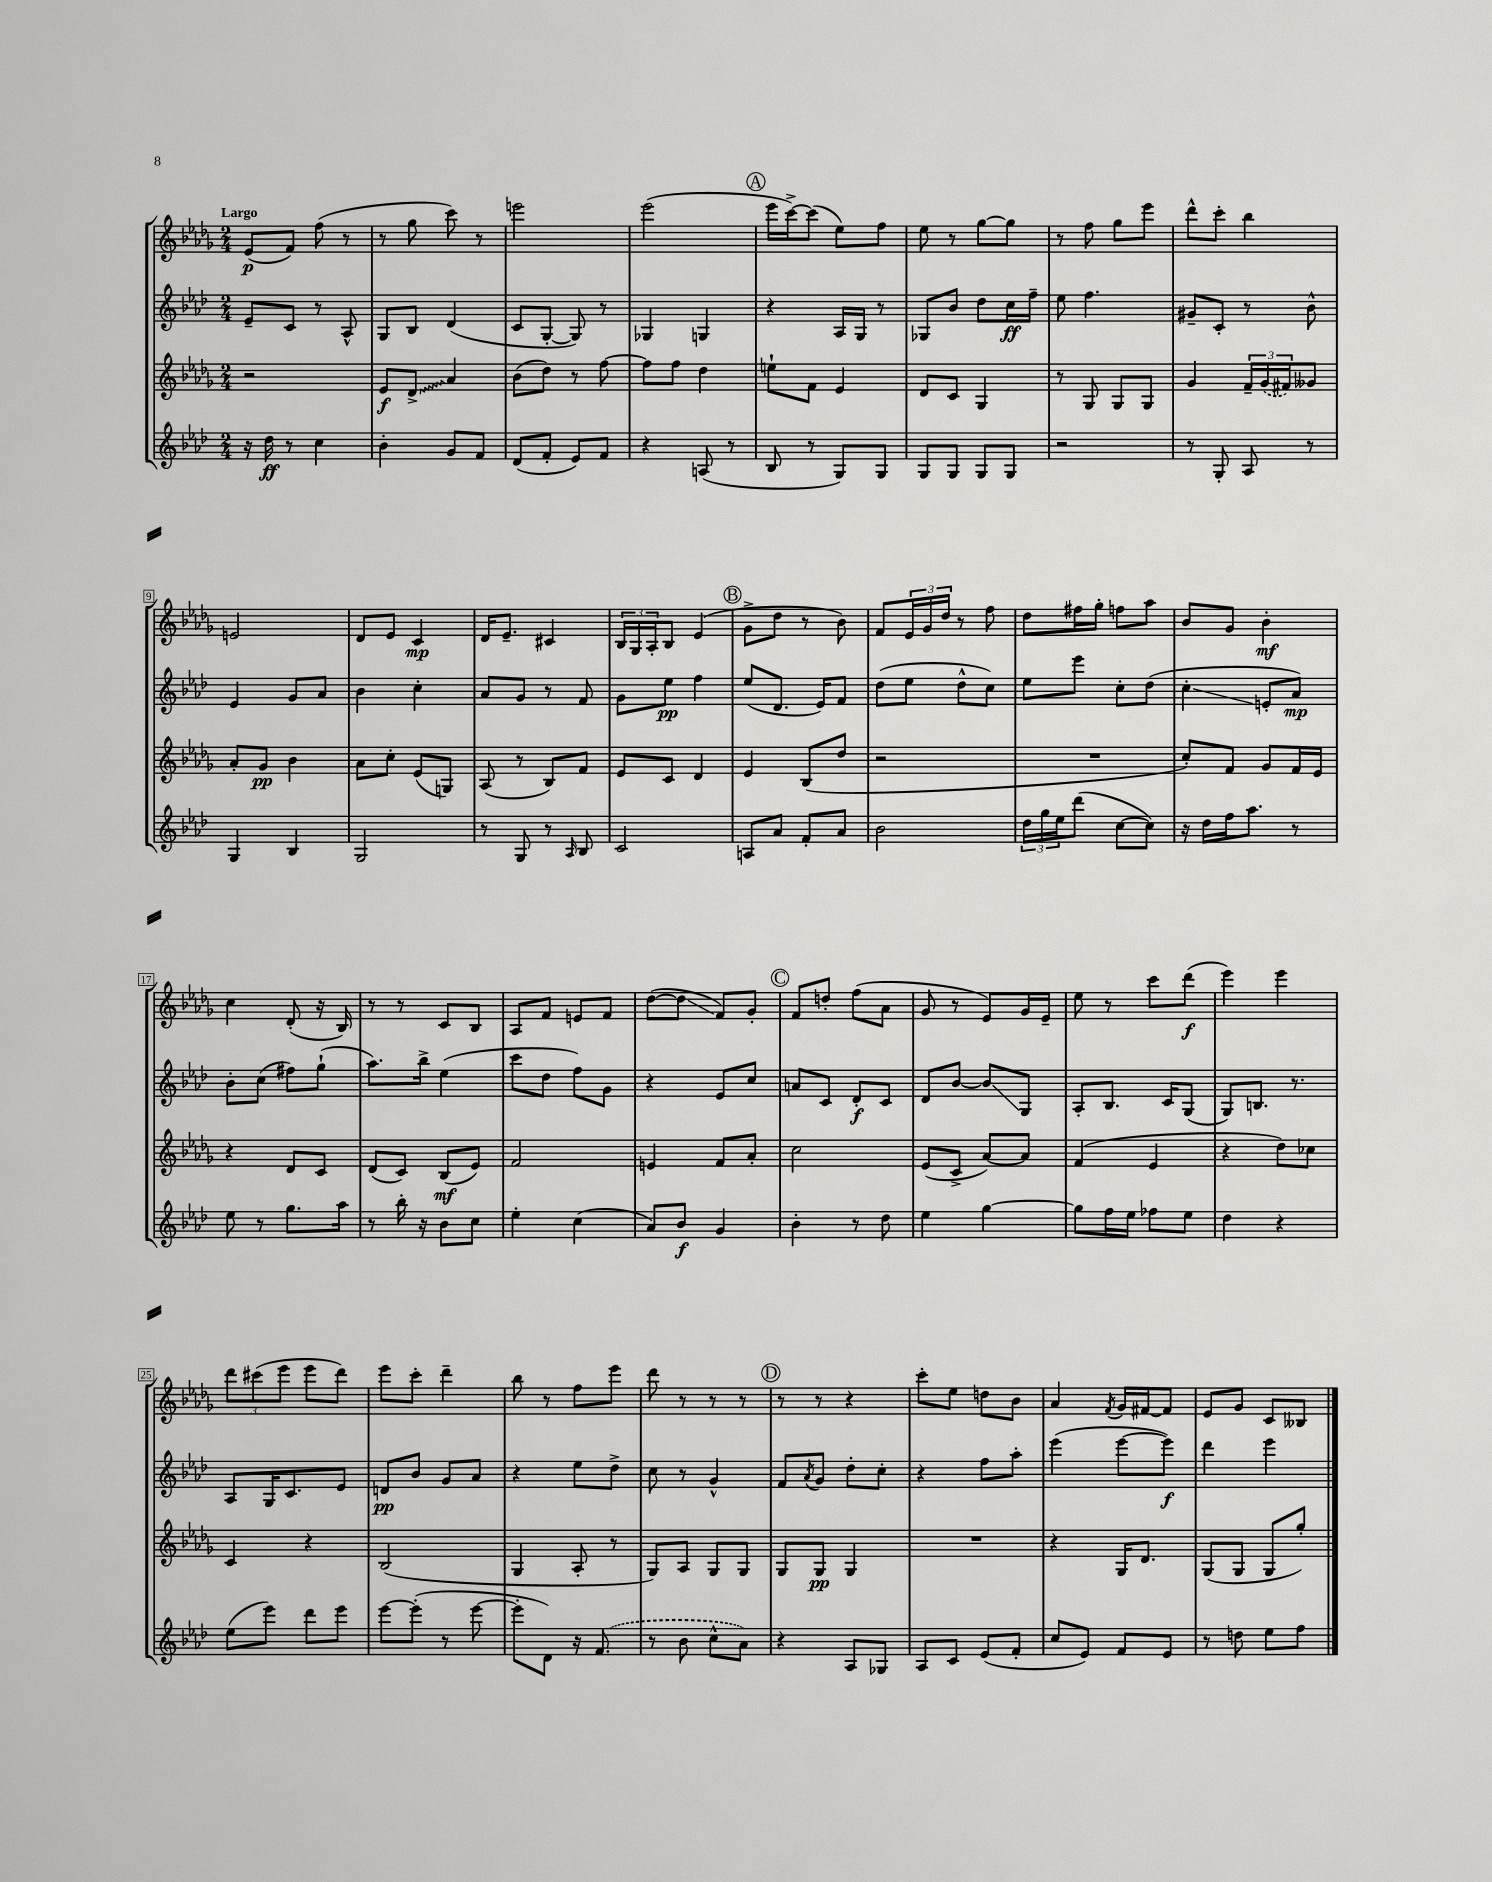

**kern	**kern	**kern	**kern
*staff4	*staff3	*staff2	*staff1
*clefG2	*clefG2	*clefG2	*clefG2
*k[b-e-a-d-]	*k[b-e-a-d-g-]	*k[b-e-a-d-]	*k[b-e-a-d-g-]
*M2/4	*M2/4	*M2/4	*M2/4
16r	2r	8e-~	(8e-
16dd-	.	.	.
8r	.	8c	8f)
4cc	.	8r	(8ff
.	.	8A-^^	8r
=	=	=	=
4b-'	8e-	8G	8r
.	8d-^	8B-	8gg-
8g	4a-	(4d-	8ccc)
8f	.	.	8r
=	=	=	=
(8d-	(8b-	8c	2eee
8f'	8dd-)	[8G'	.
8e-)	8r	8G])	.
8f	[8ff	8r	.
=	=	=	=
4r	8ff]	4G-	(2eee-
.	8ff	.	.
(8A	4dd-	4G	.
8r	.	.	.
=	=	=	=
8B-	8ee`	4r	16eee-
.	.	.	[16ccc^)
8r	8f	.	(8ccc]
8G)	4e-	16A-	8ee-)
.	.	16G	.
8G	.	8r	8ff
=	=	=	=
8G	8d-	8G-	8ee-
8G	8c	8b-	8r
8G	4G-	8dd-	[8gg-
8G	.	16cc	8gg-]
.	.	16ff~	.
=	=	=	=
2r	8r	8ee-	8r
.	8G-	4.ff	8ff
.	8G-	.	8gg-
.	8G-	.	8eee-
=	=	=	=
8r	4g-	8g#~	8ddd-^^
8G'	.	8c'	8ccc'
8A-	24f~	8r	4bb-
.	(24g-	.	.
.	24f#)	.	.
8r	8g--	8b-^^	.
=	=	=	=
4G	8a-'	4e-	2e
.	8g-	.	.
4B-	4b-	8g	.
.	.	8a-	.
=	=	=	=
2G	8a-	4b-	8d-
.	8cc'	.	8e-
.	(8e-	4cc'	4c
.	8G)	.	.
=	=	=	=
8r	(8A-	8a-	16d-
.	.	.	8.e-~
8G	8r	8g	.
8r	8B-)	8r	4c#
16qqA-	.	.	.
8B-	8f	8f	.
=	=	=	=
2c	8e-	8g	24B-
.	.	.	24G-
.	.	.	24A-'
.	8c	8ee-	8B-
.	4d-	4ff	(4e-
=	=	=	=
8A	4e-	(8ee-	8g-^
8a-	.	8.d-	8dd-
8f'	(8B-	.	8r
.	.	16e-)	.
8a-	8dd-	8f	8b-)
=	=	=	=
2b-	2r	(8dd-	8f
.	.	8ee-	24e-
.	.	.	24g-
.	.	.	24dd-
.	.	8dd-^^	8r
.	.	8cc)	8ff
=	=	=	=
24dd-	2r	8ee-	8dd-
24gg	.	.	.
24ee-	.	.	.
(8ddd-	.	8eee-	16ff#
.	.	.	16gg-'
[8cc	.	8cc'	8ff
8cc])	.	(8dd-	8aa-
=	=	=	=
16r	8cc')	4cc'	8b-
16dd-	.	.	.
16ff	8f	.	8g-
8.aa-	.	.	.
.	8g-	8e'	4b-'
8r	16f	8a-)	.
.	16e-	.	.
=	=	=	=
8ee-	4r	8b-'	4cc
8r	.	(8cc	.
8.gg	8d-	8ff#)	(8d-'
.	8c	(8gg`	16r
16aa-	.	.	16B-)
=	=	=	=
8r	(8d-	8.aa-)	8r
16bb-'	8c)	.	8r
16r	.	16bb-^	.
8b-	(8B-	(4ee-	8c
8cc	8e-)	.	8B-
=	=	=	=
4ee-'	2f	8ccc	8A-
.	.	8dd-	8f
(4cc	.	8ff)	8e
.	.	8g	8f
=	=	=	=
8a-)	4e	4r	([8dd-
8b-	.	.	8dd-]
4g	8f	8e-	8f)
.	8a-'	8cc	8g-'
=	=	=	=
4b-'	2cc	8a	8f
.	.	8c	8dd'
8r	.	8d-'	(8ff
8dd-	.	8c	8a-
=	=	=	=
4ee-	(8e-	8d-	8g-
.	8c^	[8b-	8r
[4gg	[8a-)	8b-]	8e-)
.	8a-]	8G	16g-
.	.	.	16e-~
=	=	=	=
8gg]	(4f	8A-'	8ee-
16ff	.	8.B-	8r
16ee-	.	.	.
8ff-	4e-	.	8ccc
.	.	16c	.
8ee-	.	(8G	(8ddd-
=	=	=	=
4dd-	4r	8G)	4eee-)
.	.	8.B	.
4r	8dd-)	.	4eee-
.	.	8.r	.
.	8cc-	.	.
=	=	=	=
(8ee-	4c	8A-	12ddd-
.	.	.	(12ccc#
8eee-)	.	16G	.
.	.	.	12eee-
.	.	8.c	.
8ddd-	4r	.	8eee-
8eee-	.	8e-	8ddd-)
=	=	=	=
[8eee-	(2B-	8d	8eee-
(8eee-']	.	8b-	8ccc'
8r	.	8g	4ddd-~
[8eee-	.	8a-	.
=	=	=	=
8eee-']	4G-	4r	8bb-
8d-)	.	.	8r
16r	8A-'	8ee-	8ff
(8.f	.	.	.
.	8r	8dd-^	8eee-
=	=	=	=
8r	8G-)	8cc	8ddd-
8b-	8A-	8r	8r
8cc^^	8G-	4g^^	8r
8a-)	8G-	.	8r
=	=	=	=
4r	8G-	8f	8r
.	.	8qa-	.
.	8G-	8g	8r
8A-	4G-	8dd-'	4r
8G-	.	8cc'	.
=	=	=	=
8A-	2r	4r	8ccc'
8c	.	.	8ee-
(8e-	.	8ff	8dd
8f'	.	8aa-'	8b-
=	=	=	=
8cc	4r	(4eee-	4a-
8e-)	.	.	.
.	.	.	8qf
8f	16G-	[8eee-	16g-
.	8.d-	.	[16f#
8e-	.	8eee-])	8f#]
=	=	=	=
8r	(8G-	4ddd-	8e-
8dd	8G-	.	8g-
8ee-	8G-	4eee-	8c
8ff	8gg-')	.	8B--
==	==	==	==
*-	*-	*-	*-
